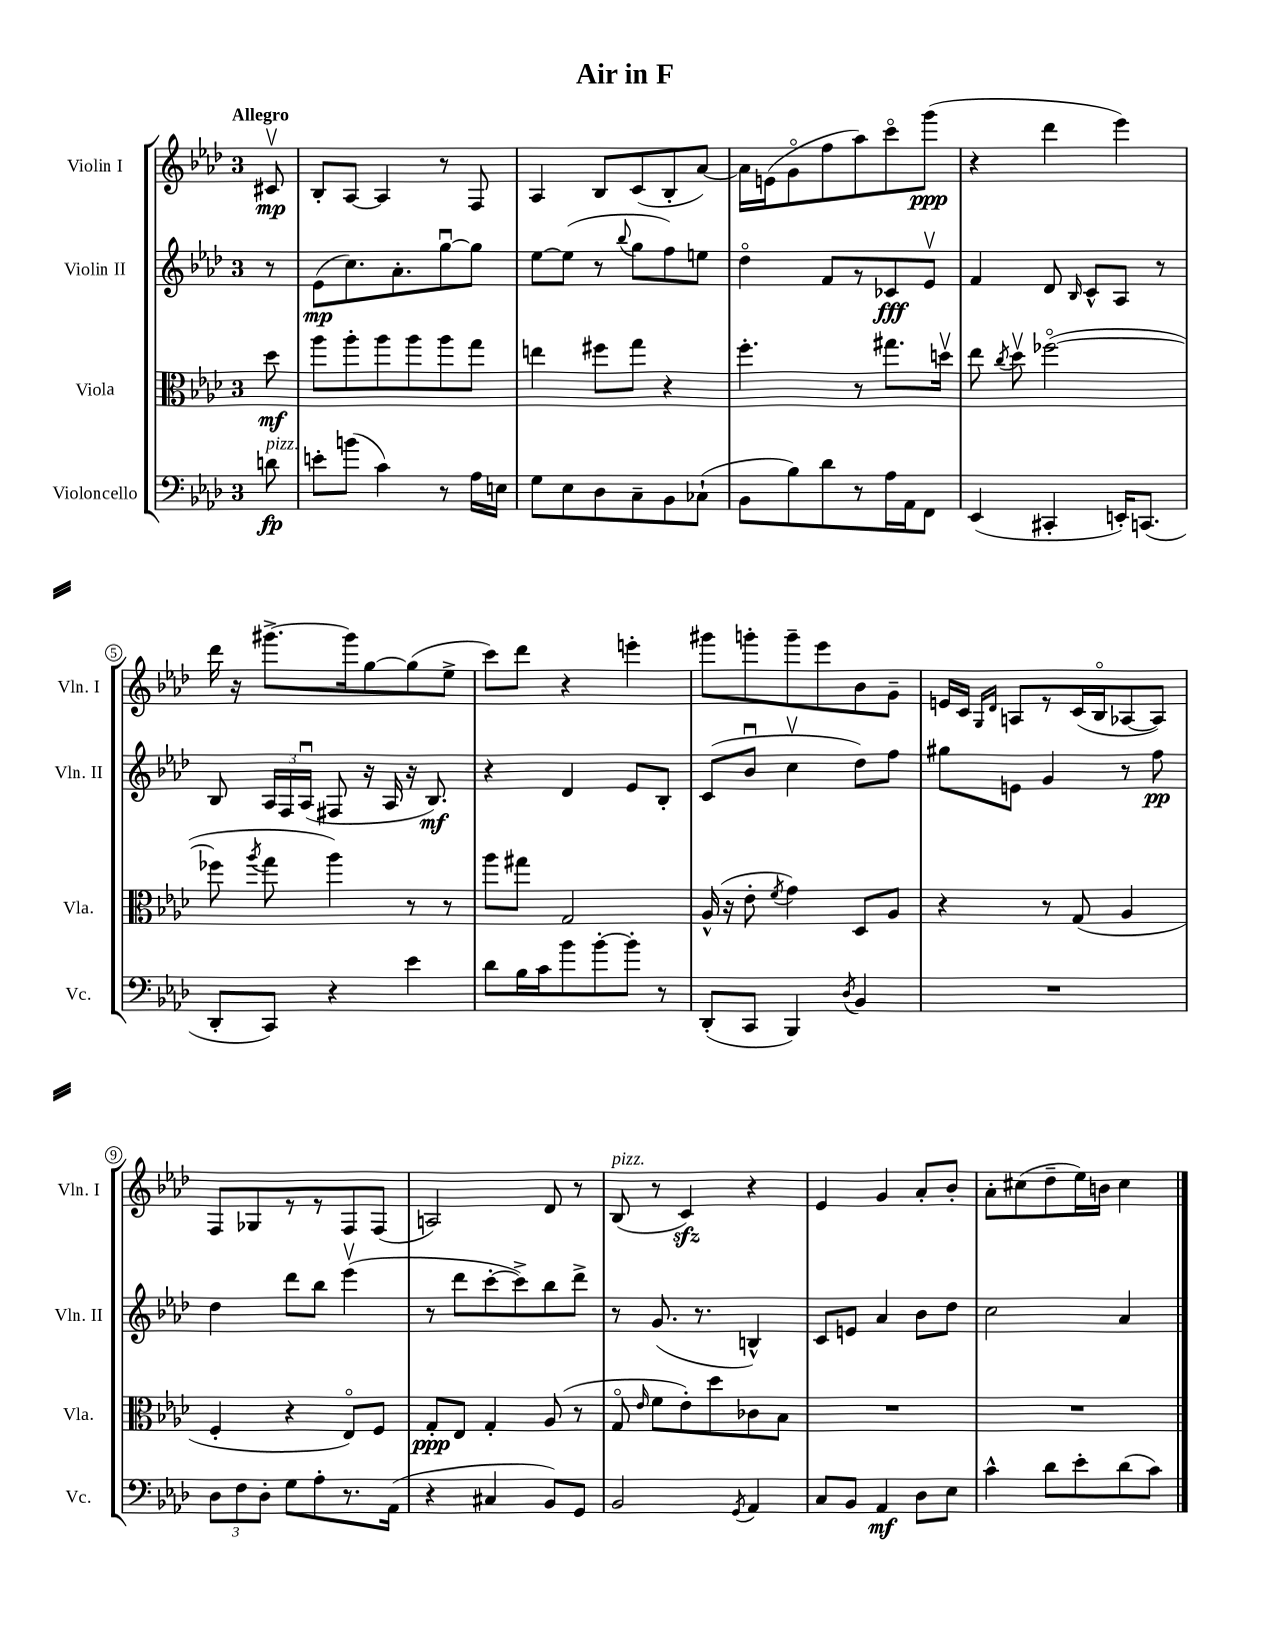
\header { title = "Air in F" }
<<
\new StaffGroup <<
\new Staff = "s0" \with { instrumentName = "Violin I" shortInstrumentName = "Vln. I" } {
    \clef treble \key aes \major \once \override Staff.TimeSignature.style = #'single-digit \time 3/4 \partial 8 \tempo "Allegro"
    \autoBeamOff cis'8\upbow\mp |
    bes8[-. aes8]~ aes4 r8 f8 |
    aes4 bes8[ c'8( bes8-. aes'8]~) |
    aes'16[ e'16( g'8\flageolet f''8 aes''8) c'''8\flageolet g'''8]\ppp( |
    r4 des'''4 ees'''4) |
    des'''16 r16 gis'''8.[~-> gis'''16 g''8~ g''8( ees''8]-> |
    c'''8[) des'''8] r4 e'''4-. |
    gis'''8[ g'''8-. g'''8-- ees'''8 bes'8 g'8]-- |
    e'16[ c'16] \grace { g16[ des'16] } a8[ r8 c'16( bes16\flageolet aes8~ aes8]) |
    f8[ ges8 r8 r8 f8 f8]( |
    a2) des'8 r8 |
    bes8^\markup { \italic "pizz." }( r8 c'4\sfz) r4 |
    ees'4 g'4 aes'8[-. bes'8]-. |
    aes'8[-. cis''8( des''8-- ees''16) b'16] cis''4 \bar "|." |
}
\new Staff = "s1" \with { instrumentName = "Violin II" shortInstrumentName = "Vln. II" } {
    \clef treble \key aes \major \once \override Staff.TimeSignature.style = #'single-digit \time 3/4 \partial 8
    \autoBeamOff r8 |
    ees'8[\mp( c''8.) aes'8.-. g''8~\downbow g''8] |
    ees''8[~ ees''8]( r8 \appoggiatura { bes''8 } g''8[ f''8) e''8] |
    des''4\flageolet f'8[ r8 ces'8\fff ees'8]\upbow |
    f'4 des'8 \grace { bes16 } c'8[-^ aes8] r8 |
    bes8 \tuplet 3/2 { aes16[ f16 aes16]\downbow( } fis8 r16 aes16 r16 bes8.\mf) |
    r4 des'4 ees'8[ bes8]-. |
    c'8[( bes'8]\downbow c''4\upbow des''8[) f''8] |
    gis''8[ e'8] g'4 r8 f''8\pp |
    des''4 des'''8[ bes''8] ees'''4\upbow( |
    r8 des'''8[ c'''8~-. c'''8->) bes''8 des'''8]-> |
    r8 g'8.( r8. b4-^) |
    c'8[ e'8] aes'4 bes'8[ des''8] |
    c''2 aes'4 \bar "|." |
}
\new Staff = "s2" \with { instrumentName = "Viola" shortInstrumentName = "Vla." } {
    \clef alto \key aes \major \once \override Staff.TimeSignature.style = #'single-digit \time 3/4 \partial 8
    \autoBeamOff des''8\mf |
    aes''8[ aes''8-. aes''8 aes''8 aes''8 g''8] |
    e''4 fis''8[ g''8] r4 |
    f''4.-. r8 gis''8.[ d''16]\upbow |
    ees''8 \acciaccatura { c''8 } des''8\upbow fes''2~\flageolet( |
    fes''8 \acciaccatura { aes''8 } g''8 aes''4) r8 r8 |
    aes''8[ gis''8] g2 |
    aes16-^( r16 ees'8-. \acciaccatura { f'8 } g'4) des8[ aes8] |
    r4 r8 g8( aes4 |
    f4-. r4 ees8[\flageolet) f8] |
    g8[-.\ppp ees8] g4-. aes8( r8 |
    g8\flageolet \grace { ees'16 } f'8[ ees'8-.) des''8 ces'8 bes8] |
    R2. |
    R2. \bar "|." |
}
\new Staff = "s3" \with { instrumentName = "Violoncello" shortInstrumentName = "Vc." } {
    \clef bass \key aes \major \once \override Staff.TimeSignature.style = #'single-digit \time 3/4 \partial 8
    \autoBeamOff d'8\fp^\markup { \italic "pizz." } |
    e'8[-. b'8]( c'4) r8 aes16[ e16] |
    g8[ ees8 des8 c8-- bes,8 ces8]-!( |
    bes,8[ bes8) des'8 r8 aes16 aes,16 f,8] |
    ees,4( cis,4-. e,16[-.) c,8.]( |
    des,8[-. c,8]) r4 ees'4 |
    des'8[ bes16 c'16 bes'8 bes'8~-. bes'8]-. r8 |
    des,8[-.( c,8] bes,,4) \acciaccatura { des8 } bes,4 |
    R2. |
    \tuplet 3/2 { des8[ f8 des8]-. } g8[ aes8-. r8. aes,16]( |
    r4 cis4 bes,8[) g,8] |
    bes,2 \acciaccatura { g,8 } aes,4 |
    c8[ bes,8] aes,4\mf des8[ ees8] |
    c'4-^ des'8[ ees'8-. des'8( c'8]) \bar "|." |
}
>>
>>
\layout { \context { \Score \override BarNumber.stencil = #(make-stencil-circler 0.1 0.3 ly:text-interface::print) } }
